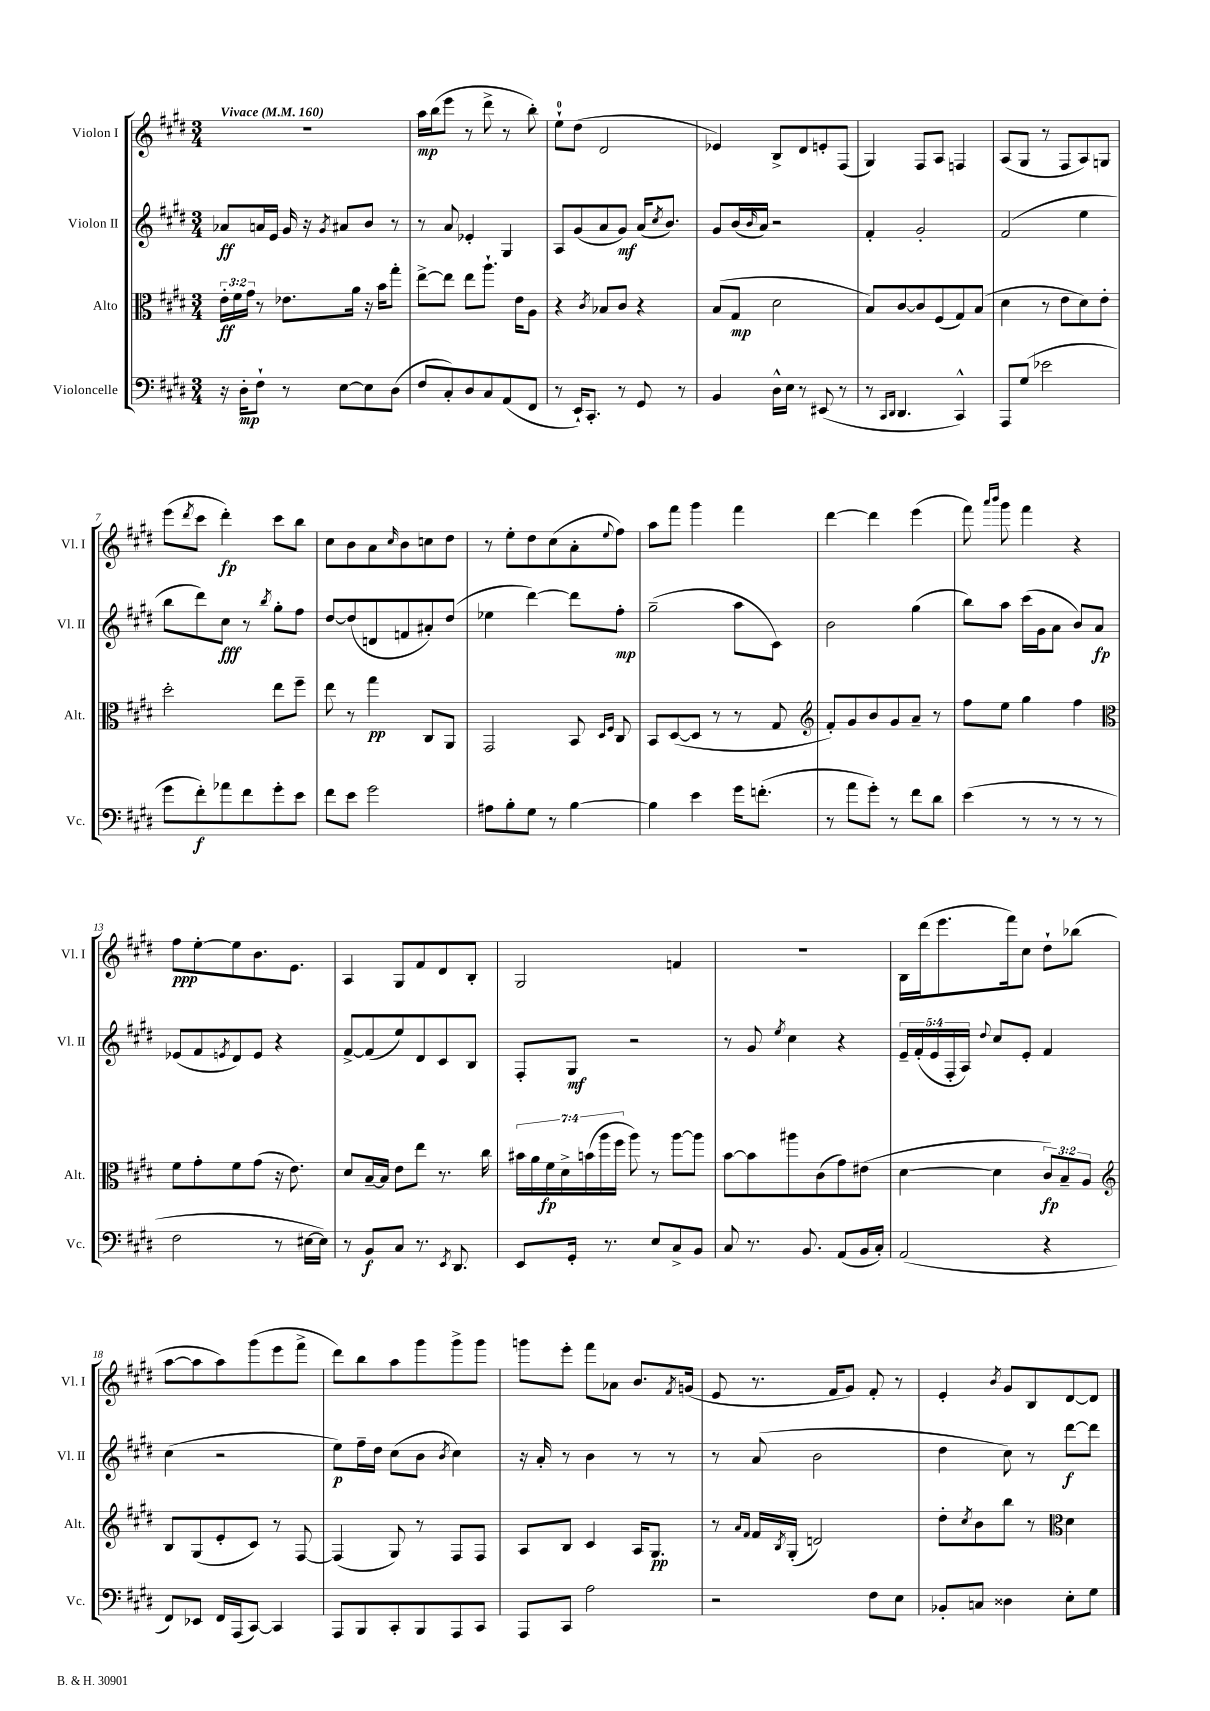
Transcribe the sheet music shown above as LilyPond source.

<<
\new StaffGroup <<
\new Staff = "s0" \with { instrumentName = "Violon I" shortInstrumentName = "Vl. I" } {
    \clef treble \key e \major \numericTimeSignature \time 3/4 \tempo "Vivace" 4 = 160
    R2. |
    a''16\mp b''16( e'''8 r8 dis'''8-> r8 b''8-.) |
    e''8-0-! dis''8( dis'2 |
    ees'4) b8-> dis'8 e'8-. fis8( |
    gis4) fis8 a8 f4 |
    a8( gis8 r8 fis8 a8) g8 |
    e'''8( \acciaccatura { dis'''8 } cis'''8 dis'''4-.\fp) cis'''8 b''8 |
    cis''8 b'8 a'8 \grace { cis''16 } b'8 c''8 dis''8 |
    r8 e''8-. dis''8 cis''8( a'8-. \appoggiatura { e''8 } fis''8) |
    a''8 fis'''8 gis'''4 fis'''4 |
    dis'''4~ dis'''4 e'''4( |
    fis'''8) \grace { a'''16 b'''16 } gis'''8 fis'''4 r4 |
    fis''8\ppp e''8~-. e''8 b'8. e'8. |
    a4 gis8 fis'8 dis'8 b8-. |
    gis2 f'4 |
    R2. |
    b16 dis'''16( e'''8. fis'''16) cis''8 dis''8-! bes''8( |
    a''8~ a''8 a''8) gis'''8( e'''8 fis'''8-> |
    dis'''8) b''8 a''8 gis'''8 gis'''8-> gis'''8 |
    g'''8 e'''8-. fis'''8 aes'8 b'8. \acciaccatura { fis'8 } g'16( |
    e'8 r8. fis'16 gis'8) fis'8-. r8 |
    e'4-. \acciaccatura { b'8 } gis'8 b8 dis'8~ dis'8 \bar "|." |
}
\new Staff = "s1" \with { instrumentName = "Violon II" shortInstrumentName = "Vl. II" } {
    \clef treble \key e \major \numericTimeSignature \time 3/4 \override Staff.TupletNumber.text = #tuplet-number::calc-fraction-text
    aes'8\ff a'16 e'16 gis'16 r16 \acciaccatura { gis'8 } ais'8 b'8 r8 |
    r8 a'8 ees'4-. gis4 |
    a8 gis'8( a'8 gis'8\mf) a'16( \acciaccatura { cis''8 } b'8.) |
    gis'8 b'16( \grace { b'16 } a'16) r2 |
    fis'4-. gis'2-. |
    fis'2( e''4 |
    b''8 dis'''8) cis''8\fff r8 \acciaccatura { b''8 } gis''8-. fis''8 |
    dis''8~ dis''8( d'8 f'8 ais'8-.) dis''8( |
    ees''4 dis'''4~) dis'''8 fis''8-.\mp |
    gis''2--( a''8 cis'8) |
    b'2 gis''4( |
    b''8) a''8 cis'''16( gis'16 a'8 b'8) a'8\fp |
    ees'8( fis'8 \acciaccatura { e'8 } dis'8) e'8 r4 |
    fis'8~-> fis'8( e''8) dis'8 cis'8 b8 |
    fis8-. gis8\mf r2 |
    r8 gis'8 \acciaccatura { e''8 } cis''4 r4 |
    \tuplet 5/4 { e'16-- fis'16-.( e'16 fis16-. a16) } \appoggiatura { dis''8 } cis''8 e'8-. fis'4 |
    cis''4( r2 |
    e''8\p) fis''16-- dis''16 cis''8( b'8 \acciaccatura { b'8 } cis''4) |
    r16 a'16-. r8 b'4 r8 r8 |
    r8 a'8( b'2 |
    dis''4 cis''8) r8 dis'''8~\f dis'''8 \bar "|." |
}
\new Staff = "s2" \with { instrumentName = "Alto" shortInstrumentName = "Alt." } {
    \clef alto \key e \major \numericTimeSignature \time 3/4 \override Staff.TupletNumber.text = #tuplet-number::calc-fraction-text
    \tuplet 3/2 { e'16-.\ff fis'16 gis'16 } r8 ees'8. a'16 r16 b'16 gis''8-. |
    e''8~-> e''8 e''8 a''8.-! e'16 a8 |
    r4 \acciaccatura { cis'8 } bes8 cis'8 r4 |
    b8( gis8\mp dis'2 |
    b8) cis'8~ cis'8 fis8( gis8) b8( |
    dis'4 r8 e'8 dis'8) e'8-. |
    dis''2-. e''8 fis''8-- |
    e''8 r8 gis''4\pp cis8 a,8 |
    gis,2 b,8 \grace { dis16 fis16 } cis8 |
    b,8 dis8~( dis8 r8 r8 gis8 |
    \clef treble fis'8-.) gis'8 b'8 gis'8 a'8-- r8 |
    fis''8 e''8 gis''4 fis''4 |
    \clef alto fis'8 gis'8-. fis'8 gis'8( r16 e'8.) |
    dis'8 b16~-- b16 e'8 e''8 r8. cis''16 |
    \tuplet 7/4 { bis'16 a'16 fis'16\fp dis'16-> b'16( a''16 fis''16 } a''8) r8 a''8~ a''8 |
    b'8~ b'8 ais''8 cis'8( gis'8) eis'8( |
    dis'4~ dis'4 \tuplet 3/2 { cis'8\fp) b8-- a8 } |
    \clef treble b8 gis8( e'8-. cis'8) r8 fis8~ |
    fis4( gis8) r8 fis8 fis8 |
    a8 b8 cis'4 a16 gis8.\pp |
    r8 \grace { a'16 fis'16 } fis'16 \acciaccatura { b8 } gis16-.( d'2) |
    dis''8-. \acciaccatura { cis''8 } b'8 b''8 r8 \clef alto dis'4 \bar "|." |
}
\new Staff = "s3" \with { instrumentName = "Violoncelle" shortInstrumentName = "Vc." } {
    \clef bass \key e \major \numericTimeSignature \time 3/4
    r16 dis16-.\mp fis8-! r8 e8~ e8 dis8( |
    fis8 cis8-.) dis8 cis8 a,8( fis,8 |
    r8 e,16-!) cis,8.-. r8 gis,8 r8 |
    b,4 dis16-^ e16 r8 eis,8( r8 |
    r8 \grace { cis,16 dis,16 } dis,4. cis,4-^) |
    a,,8 gis8( ees'2 |
    gis'8 fis'8-.\f) aes'8 fis'8 gis'8-. e'8 |
    fis'8 e'8 gis'2 |
    ais8 b8-. gis8 r8 b4~ |
    b4 e'4 gis'16 f'8.-.( |
    r8 a'8 gis'8-.) r8 fis'8 dis'8 |
    e'4( r8 r8 r8 r8 |
    fis2 r8 eis16~ eis16) |
    r8 b,8\f cis8 r8. \acciaccatura { e,8 } dis,8. |
    e,8 gis,16-. r8. e8 cis8-> b,8 |
    cis8 r8. b,8. a,8( b,16 cis16-.) |
    a,2( r4 |
    fis,8) ees,8 fis,16 a,,16( cis,8~) cis,4 |
    a,,8 b,,8 cis,8-. b,,8 a,,8 cis,8 |
    a,,8 cis,8 a2 |
    r2 fis8 e8 |
    bes,8-. c8 disis4 e8-. gis8 \bar "|." |
}
>>
>>
